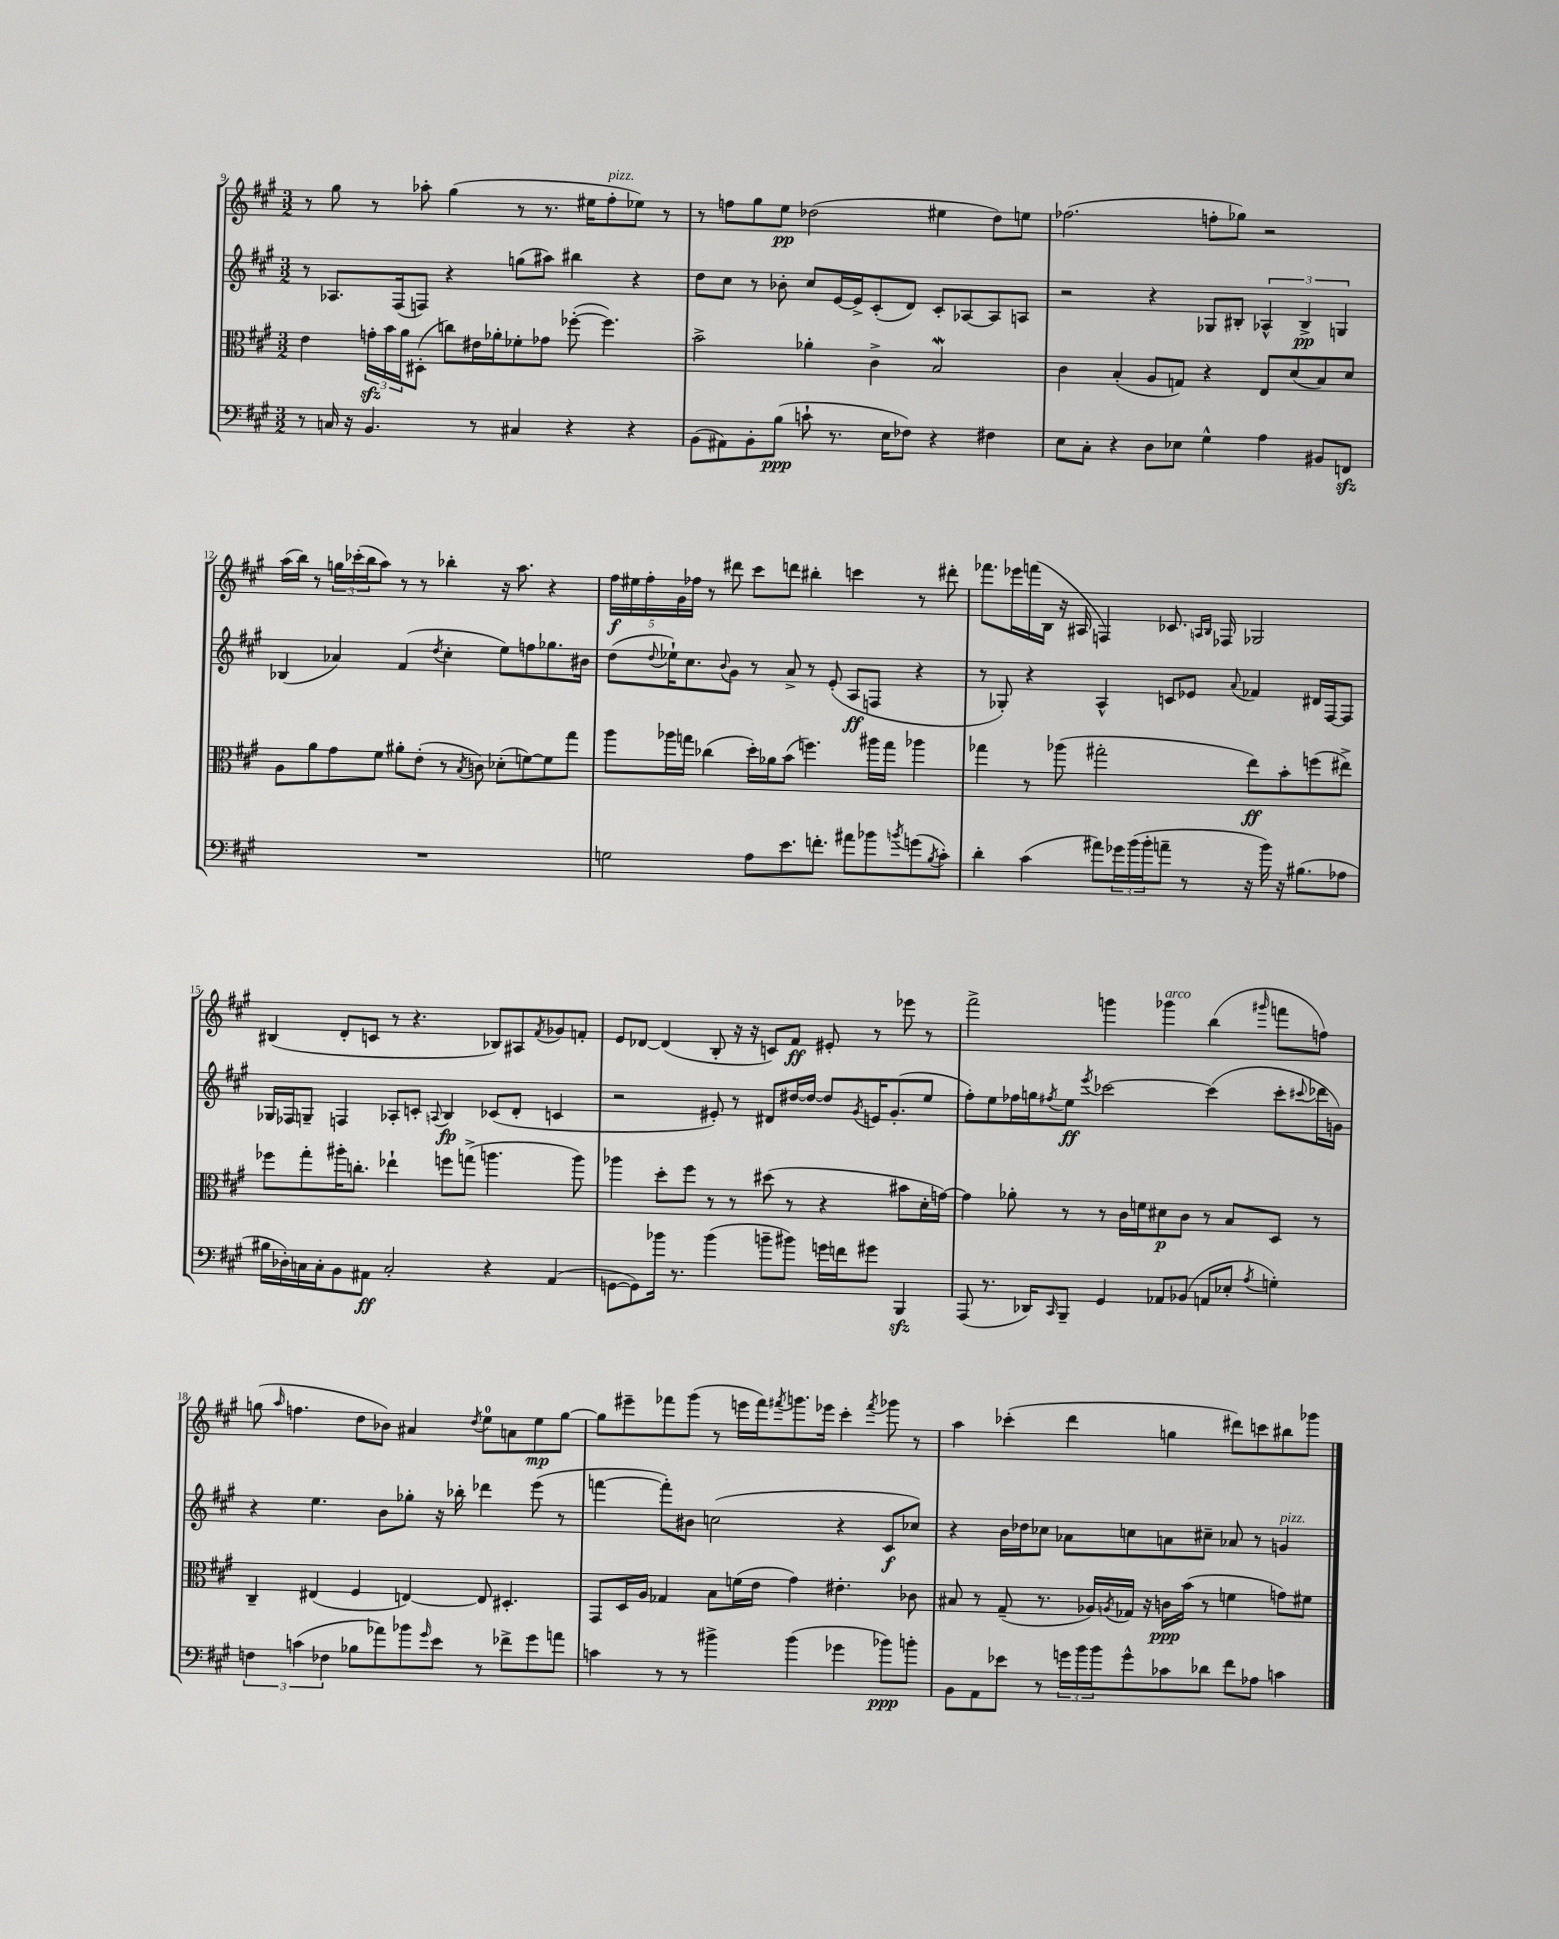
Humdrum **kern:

**kern	**dynam	**kern	**dynam	**kern	**dynam	**kern	**dynam
*part4	*part4	*part3	*part3	*part2	*part2	*part1	*part1
*staff4	*staff4	*staff3	*staff3	*staff2	*staff2	*staff1	*staff1
*clefF4	*	*clefC3	*	*clefG2	*	*clefG2	*
*k[f#c#g#]	*	*k[f#c#g#]	*	*k[f#c#g#]	*	*k[f#c#g#]	*
*M3/2	*	*M3/2	*	*M3/2	*	*M3/2	*
=9	=9	=9	=9	=9	=9	=9	=9
8r	.	4e\	.	8r	.	8r	.
16Cn/	.	.	.	8.A-X/L	.	8gg#\	.
16r	.	.	.	.	.	.	.
4.BB/	.	24gnzz'\LL	.	.	.	8r	.
.	.	24b\	.	.	.	.	.
.	.	.	.	(16F#/k	.	.	.
.	.	24a\J	.	.	.	.	.
.	.	(8D#X'\J	.	8Fn/J)	.	8aa-X'\	.
.	.	8ccn\L)	.	4r	.	(4gg#\	.
8r	.	16e#X\L	.	.	.	.	.
.	.	16a-X'\J	.	.	.	.	.
4C#X/	.	8f-X'\	.	(8ggn\L	.	8r	.
.	.	8g-X\J	.	8aa#X\J)	.	8.r	.
4r	.	([8ff-X'\	.	4bb#X\	.	.	.
.	.	.	.	.	.	16ee#X\KL	.
!	!	!	!	!	!	!LO:TX:a:i:t=pizz.	!
.	.	4.ff-\])	.	.	.	8ff#'\	.
4r	.	.	.	4r	.	8ee-X\J)	.
.	.	.	.	.	.	8r	.
=10	=10	=10	=10	=10	=10	=10	=10
(8BB\L	.	2b^\	.	8dd\L	.	8r	.
8AA#X\)	.	.	.	8cc#\J	.	8ffn\L	.
8BB'\	.	.	.	8r	.	8gg#\	.
(8B\J	ppp	.	.	8b-X'\	.	8ee\J	pp
8cn`\	.	4a-X'\	.	8cc#/L	.	(2dd-X\	.
8.r	.	.	.	[16e/L	.	.	.
.	.	.	.	16e^/J]	.	.	.
.	.	4c#^\	.	(8c#'/	.	.	.
16E\KL	.	.	.	.	.	.	.
8F-X\J)	.	.	.	8d/J)	.	.	.
4r	.	2BW/	.	8c#'/L	.	4ee#X\	.
.	.	.	.	[8A-X/	.	.	.
4F#X\	.	.	.	8A-/]	.	8dd-\L)	.
.	.	.	.	8An/J	.	8een\J	.
=11	=11	=11	=11	=11	=11	=11	=11
8E\L	.	4c#\	.	2r	.	(2.ff-X\	.
8C#'\J	.	.	.	.	.	.	.
4r	.	(4B'/	.	.	.	.	.
8D\L	.	8A/L	.	4r	.	.	.
8E-X\J	.	8Gn/J)	.	.	.	.	.
4G#^^\	.	4r	.	8G-X/L	.	8ffn'\L	.
.	.	.	.	8B#X'/J	.	8gg-X\J)	.
4A\	.	8E/L	.	6A-X^^/	.	2r	.
.	.	(8d/	.	.	.	.	.
.	.	.	.	6B#^/	pp	.	.
8BB#X/L	.	8B/)	.	.	.	.	.
.	.	.	.	6Gn/	.	.	.
8FFnzz/J	.	8d/J	.	.	.	.	.
!!LO:LB:g=z
=12	=12	=12	=12	=12	=12	=12	=12
1.r	.	8A\L	.	(4B-X/	.	(16aa\LL	.
.	.	.	.	.	.	16bb\JJ)	.
.	.	8a\	.	.	.	8r	.
.	.	8g#\	.	4a-X/)	.	24ggn\LL	.
.	.	.	.	.	.	(24ccc-X'\	.
.	.	.	.	.	.	24bb\J	.
.	.	8f#\J	.	.	.	8aa\J)	.
.	.	8a#X'\L	.	(4f#/	.	8r	.
.	.	(8e'\J	.	.	.	8r	.
.	.	.	.	8qdd/	.	.	.
.	.	8r	.	4cc#'\	.	4bb-X'\	.
.	.	8qB/	.	.	.	.	.
.	.	8cn\)	.	.	.	.	.
.	.	(8d-X'\L	.	8ee\L)	.	16r	.
.	.	.	.	.	.	8.aa\	.
.	.	[8fn\)	.	8ffn\	.	.	.
.	.	8f\]	.	8.gg-X\	.	4r	.
.	.	8gg#\J	.	.	.	.	.
.	.	.	.	16b#X\Jk	.	.	.
=13	=13	=13	=13	=13	=13	=13	=13
2Gn\	.	8aa\L	.	(8dd\L	.	20ff#\LL	f
.	.	.	.	.	.	20ee#X\	.
.	.	.	.	.	.	20ff#'\	.
.	.	.	.	8qqdd/	.	.	.
.	.	16aa-X\L	.	16ee-X`\K)	.	.	.
.	.	.	.	.	.	20g#\	.
.	.	16ggn\JJ	.	8.cc#\	.	.	.
.	.	.	.	.	.	20ff-X\JJ	.
.	.	(4cc-X\	.	.	.	8r	.
.	.	.	.	8qqb/	.	.	.
.	.	.	.	8g#\J	.	8ddd#X\	.
8A\L	.	16dd'\LL)	.	8r	.	8ccc#\L	.
.	.	16a-X\J	.	.	.	.	.
8.e\	.	(8b\J	.	8a^/	.	8dddn\J	.
.	.	4.ffn\)	.	8r	.	4bb#X'\	.
8.fn'\J	.	.	.	.	.	.	.
.	.	.	.	(8e'/	.	.	.
8a#X\L	.	.	.	8A/L	ff	4cccn\	.
8b-X\	.	16aa#X\LL	.	8Fn/J	.	.	.
.	.	16gg\JJ	.	.	.	.	.
8qbn/	.	.	.	.	.	.	.
(8gn\	.	4aa-X\	.	4r	.	8r	.
8qB/	.	.	.	.	.	.	.
8c#'\J)	.	.	.	.	.	8ddd#X'\	.
=14	=14	=14	=14	=14	=14	=14	=14
4d'\	.	4gg-X\	.	8r	.	8.fff-X\L	.
.	.	.	.	8G-X'/)	.	.	.
.	.	.	.	.	.	16eee-X\L	.
(4c#\	.	8r	.	4r	.	(16fffn\	.
.	.	.	.	.	.	16B\JJ	.
.	.	(8aa-X\	.	.	.	16r	.
.	.	.	.	.	.	16A#X/	.
8a#X\L)	.	2gg#X'\	.	4A^^/	.	4Fn/)	.
24g-X\L	.	.	.	.	.	.	.
(24b\	.	.	.	.	.	.	.
24b'\J	.	.	.	.	.	.	.
8an~\J	.	.	.	8cn/L	.	8.c-X/	.
8r	.	.	.	8e-X/J	.	.	.
.	.	.	.	.	.	16qqAn/LL	.
.	.	.	.	.	.	16qqB/JJ	.
.	.	.	.	.	.	16F-X/	.
.	.	.	.	8qqa/	.	.	.
16r	.	8ee\L)	ff	4f-X/	.	2G-X/	.
16b\)	.	.	.	.	.	.	.
16r	.	8b'\	.	.	.	.	.
(8.B#X\L	.	.	.	.	.	.	.
.	.	(8ffn\	.	16d#X/LL	.	.	.
.	.	.	.	[16F#/J	.	.	.
8A-X\J	.	8ee#X^\J)	.	8F#/J]	.	.	.
!!LO:LB:g=z
=15	=15	=15	=15	=15	=15	=15	=15
16B#X\LL	.	8ff-X\L	.	16G-X/LL	.	(4B#X/	.
16D-X'\)	.	.	.	16F-X/J	.	.	.
16Cn\	.	8gg#'\	.	8Gn~/J	.	.	.
16C'\J	.	.	.	.	.	.	.
8BB\	.	16aa#X'\K	.	4Fn/	.	8d'/L	.
.	.	8.ccn'\J	.	.	.	.	.
8AA#X\J	ff	.	.	.	.	8cn/J	.
2C'/	.	4ee-X`\	.	8A-X'/L	.	8r	.
.	.	.	.	8cn'/J	.	4.r	.
.	.	.	.	8qqAn/	.	.	.
.	.	8ffn\L	.	4B/	fp	.	.
.	.	(8ggn^\J	.	.	.	.	.
4r	.	4.aan\	.	(8c-X/L	.	8B-X/L)	.
.	.	.	.	8d'/J	.	8A#X/	.
.	.	.	.	.	.	8qf#/	.
(4AA#/	.	.	.	4cn/	.	8g-X/	.
.	.	8aa\)	.	.	.	8fn'/J	.
=16	=16	=16	=16	=16	=16	=16	=16
[8GGn\L	.	4aa-X\	.	2r	.	8e/L	.
8GG\])	.	.	.	.	.	[8d-X/J	.
16b-X\Jk	.	8dd'\L	.	.	.	(4d-/]	.
8.r	.	.	.	.	.	.	.
.	.	8ff#\J	.	.	.	.	.
(4b-\	.	8r	.	8e#X'/)	.	8B'/	.
.	.	8r	.	8r	.	16r	.
.	.	.	.	.	.	16r	.
8bn~\L	.	(8dd#X\	.	8d#X/L	.	8cn/L)	.
8b#X\J)	.	8r	.	[16dd#X/L	.	8f#/J	ff
.	.	.	.	16dd#/JJ_	.	.	.
16gn\LL	.	4r	.	8dd#/L]	.	8e#X'/	.
16fn\J	.	.	.	.	.	.	.
.	.	.	.	8qg#/	.	.	.
8g#X\J	.	.	.	16en/K	.	8r	.
.	.	.	.	(8.g#'/	.	.	.
4BBBzz/	.	8b#X\L	.	.	.	8eee-X\	.
.	.	16d'\L	.	8ee/J	.	8r	.
.	.	[16gn\JJ)	.	.	.	.	.
=17	=17	=17	=17	=17	=17	=17	=17
(8AAA/	.	4g\]	.	8ff#'\L)	.	2fff#^\	.
8.r	.	.	.	8ee\	.	.	.
.	.	8a-X'\	.	16ff-X\L	.	.	.
16DD-X/KL)	.	.	.	16ggn\J	.	.	.
16qqCC#/	.	.	.	8qff#X/	.	.	.
8BBB~/J	.	8r	.	8ee\J	ff	.	.
.	.	.	.	8qeee/	.	.	.
4GG#/	.	8r	.	[2ccc-X\	.	4gggn\	.
.	.	16c#\LL	.	.	.	.	.
.	.	16fn\J	.	.	.	.	.
!	!	!	!	!	!	!LO:TX:a:i:t=arco	!
8AA-X/L	.	8d#X\	p	.	.	4ggg-X\	.
(8BB-X/J	.	8c#\J	.	.	.	.	.
8AAn/L	.	8r	.	(4ccc-\]	.	(4bb\	.
8E-X'/J	.	8B/L	.	.	.	.	.
8qA/	.	.	.	.	.	16qqggg#X/	.
4Gn'\)	.	8D/J	.	8ccc-'\L	.	8fffn\L	.
.	.	.	.	8qqccc#X/	.	.	.
.	.	8r	.	16ddd-X\L	.	8ffn\J)	.
.	.	.	.	16gn\JJ)	.	.	.
!!LO:LB:g=z
=18	=18	=18	=18	=18	=18	=18	=18
6Fn\	.	4C#~/	.	4r	.	(8ggn\	.
.	.	.	.	.	.	16qqaa/	.
.	.	.	.	.	.	4.ffn\	.
(6cn\	.	.	.	.	.	.	.
.	.	(4E#X/	.	4.ee\	.	.	.
6F-X\	.	.	.	.	.	.	.
8B-X\L	.	4F#/	.	.	.	8dd\L	.
8a-X\)	.	.	.	8b\L	.	8b-X\J)	.
8b-X\	.	[4En/)	.	8gg-X'\J	.	4a#X/	.
16qqg#/	.	.	.	.	.	.	.
8e\J	.	.	.	16r	.	.	.
.	.	.	.	16bb-X'\	.	.	.
.	.	.	.	.	.	8qdd/	.
8r	.	8E/]	.	4ddd-X\	.	8ee\L	.
8f-X^\L	.	4.D#X'/	.	.	.	8an\	.
8g#\	.	.	.	(8eee\	.	8ee\	mp
8an\J	.	.	.	8r	.	[8gg\J	.
=19	=19	=19	=19	=19	=19	=19	=19
4cn\	.	8GG#/L	.	[4fffn\	.	8gg\L]	.
.	.	16D/L	.	.	.	8eee#X~\	.
.	.	16A/JJ	.	.	.	.	.
8r	.	4G-X/	.	8fff'\L])	.	8fff-X\	.
8r	.	.	.	8b#X\J	.	(8ggg#\J	.
4b#X^\	.	8B\L	.	(2ccn\	.	8r	.
.	.	(16fn\L	.	.	.	16eeen\LL	.
.	.	16e\JJ	.	.	.	16fff-\J)	.
.	.	.	.	.	.	8qfff#X/	.
(4b#\	.	4g#\)	.	.	.	8.gggn\	.
.	.	.	.	.	.	16eee-X\Jk	.
4g-X\	.	4.e#X'\	.	4r	.	4ccc#'\	.
.	.	.	.	.	.	8qfff#/	.
8b-X\L)	ppp	.	.	8c#/L	f	8ggg-X\	.
8bn'\J	.	8c-X\	.	8cc-X/J)	.	8r	.
=20	=20	=20	=20	=20	=20	=20	=20
8BB\L	.	8B#X/	.	4r	.	4aa\	.
8AA\	.	8r	.	.	.	.	.
8e-X\J	.	(8G#~/	.	16b\LL	.	(4ccc-X'\	.
.	.	.	.	16dd-X\J	.	.	.
8r	.	8.r	.	8cc-X\J	.	.	.
24gn\LL	.	.	.	8a-X\L	.	4ddd\	.
24b\	.	.	.	.	.	.	.
.	.	16A-X/LL)	.	.	.	.	.
24b\J	.	.	.	.	.	.	.
.	.	8qAn/	.	.	.	.	.
8g^^\	.	16G-X/JJ	.	8ccn\	.	.	.
.	.	16r	.	.	.	.	.
8c-X\	.	16cn\LL	ppp	8an\	.	4ggn\	.
.	.	(16b\JJ	.	.	.	.	.
8d-X\J	.	8r	.	8cc#X~\J	.	.	.
8f#\L	.	4fn\	.	8a-X/	.	8ddd#X\L)	.
8A-X\J	.	.	.	8r	.	8cccn\	.
!	!	!	!	!LO:TX:a:i:t=pizz.	!	!	!
4cn\	.	8gn\L)	.	4gn/	.	8bb#X\	.
.	.	8f#X\J	.	.	.	8ggg-X\J	.
==	==	==	==	==	==	==	==
*-	*-	*-	*-	*-	*-	*-	*-
